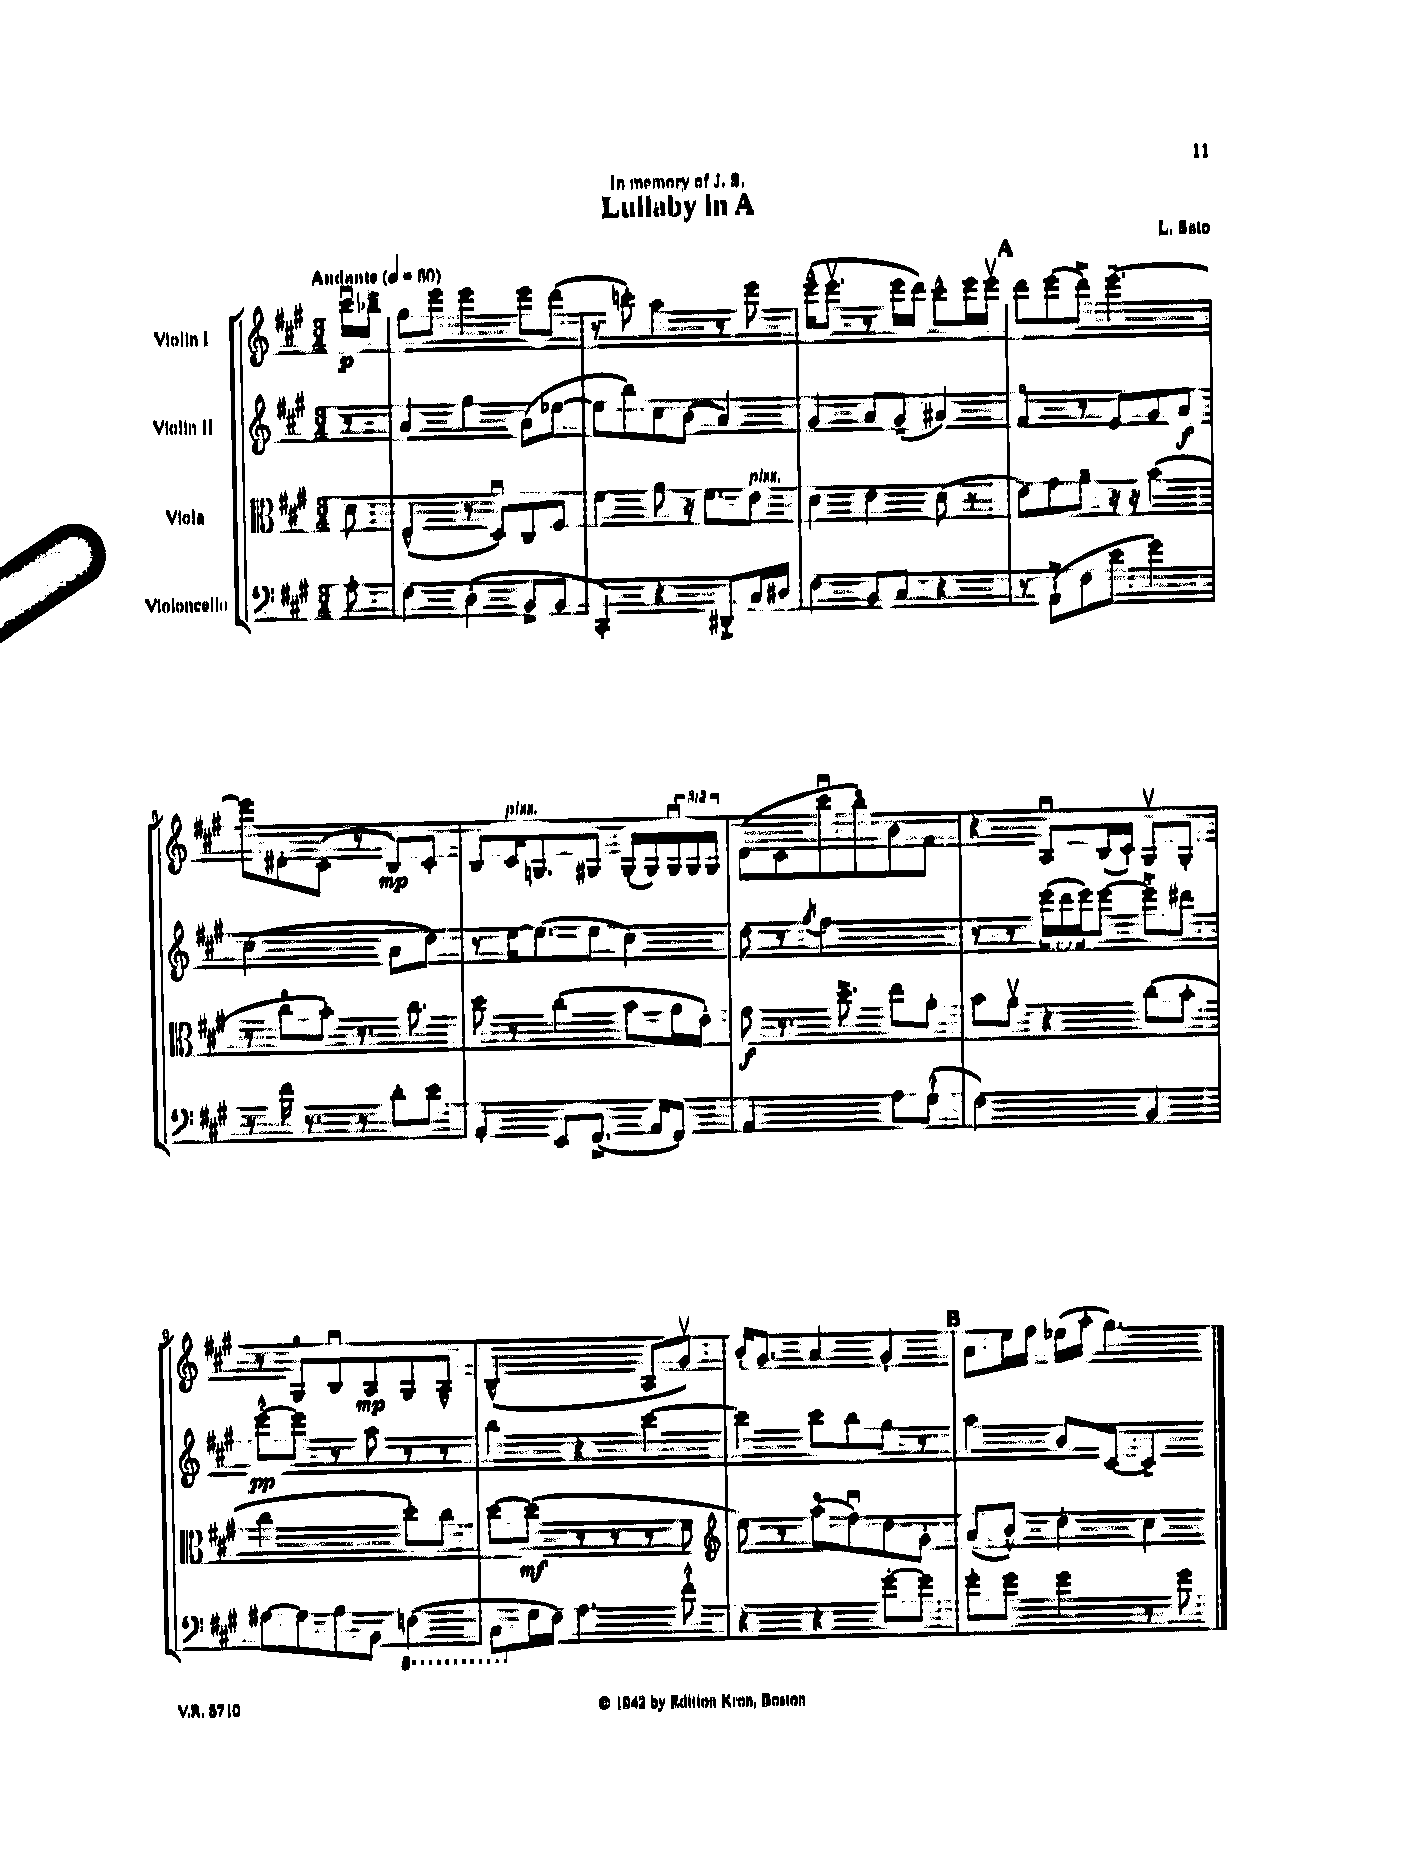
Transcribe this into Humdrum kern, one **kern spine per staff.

**kern	**kern	**kern	**kern
*staff4	*staff3	*staff2	*staff1
*clefF4	*clefC3	*clefG2	*clefG2
*k[f#c#g#]	*k[f#c#g#]	*k[f#c#g#]	*k[f#c#g#]
*M3/4	*M3/4	*M3/4	*M3/4
*MM80	*MM80	*MM80	*MM80
8A'	8d	8r	16ccc#u
.	.	.	16bb-~^
=	=	=	=
4F#	(4E^^	4a	8gg#
.	.	.	8eee
(4D'	8r	4gg#	4eee
.	8Du)	.	.
8BB^	8C#	(8a	8eee
8BB	8F#	[8ee-	(8ddd
=	=	=	=
4CC#')	4f#	8ee-]	8r
.	.	8bb)	8ccc')
4r	8a	8cc#	4aa
.	16r	(8b	.
.	8.f#	.	.
8DD#'^	.	4a)	8r
16C#	8e	.	8eee
16D#	.	.	.
=	=	=	=
4F#	4d	4g#	(16eee~^^
.	.	.	8.eeev
8BB	4e	8a	8r
8C#	.	(8g#~	16eee
.	.	.	16ddd)
4r	(8d	4a#)	8ccc#^^
.	8r	.	16eee
.	.	.	16eeev
=	=	=	=
8r	8e)	4f#o	8ddd
(8AA`^	8g#	.	(8eee
8F#	8a~	8r	8ddd^)
8e	16r	8e	[4.eee~
.	16r	.	.
4g#)	(4b	8g#	.
.	.	8a	.
=	=	=	=
8r	8r	(2cc#	8eee]
16f#	8cc#o	.	8d#'
8.r	.	.	.
.	8b')	.	(8c#
8r	8.r	.	8r
8d'	.	8a	8B)
.	8.cc#	.	.
8e	.	8dd)	8c#'
=	=	=	=
4AA'	8dd	8r	8B
.	8r	[16ee	16c#
.	.	(8.ee]	8.G
8EE	(4cc#	.	.
(8.FF#^	.	8ee	8G#
.	8b	4cc#)	(16G#'
16AA	.	.	16G#)
8FF#)	16a	.	24G#u
.	.	.	24G#
.	16e')	.	.
.	.	.	24G#
=	=	=	=
2AA	8g#	8dd	(8d
.	8.r	8r	8c#
.	.	8qgg#	.
.	.	2ff#	8ccc#u
.	8.dd^	.	.
.	.	.	8bbo)
8A	8ee	.	8b
(8G#`^^	8a'	.	8f#
=	=	=	=
2F#)	8b	8r	4r
.	8av	8r	.
.	4r	(24eee	8Au
.	.	24ddd	.
.	.	24eee)	.
.	.	[8eee	(16B
.	.	.	16c#`)
4BB	(8cc#	8eee'^]	8G#v
.	8b'	8ddd#	8G#'
=	=	=	=
[8A#	2cc#	[8eee'^^	8r
8A#]	.	8eee]	8G#o
8B	.	8r	8Bu
8BB	.	8aa	8A
(4FF	8dd')	8r	8G#
.	8cc#	8r	8A~^^
=	=	=	=
8CC#	[8dd	4bb	(2B^^
16G#	(8dd]	.	.
16F#)	.	.	.
4.A	8r	4r	.
.	8r	.	.
.	8r	[4ccc#	8A
8f#`^^	8f#	.	8g#v)
=	=	=	=
*	*clefG2	*	*
4r	8ee)	4ccc#]	16b'
.	.	.	8.g#
.	8r	.	.
4r	(8aao	8ccc#	4a
.	8ff#u)	8bb	.
[8g#'	8dd	8gg#	4g#'
8g#]	8g#'	8r	.
=	=	=	=
8g#'	(8a	4aa	8a
8g#	8b^^)	.	16ee
.	.	.	16ff#
4g#	4dd'	8b	(16ee-
.	.	.	16aa'
.	.	[8c#	4.gg#)
8r	4cc#	4c#~]	.
8g#	.	.	.
==	==	==	==
*-	*-	*-	*-
